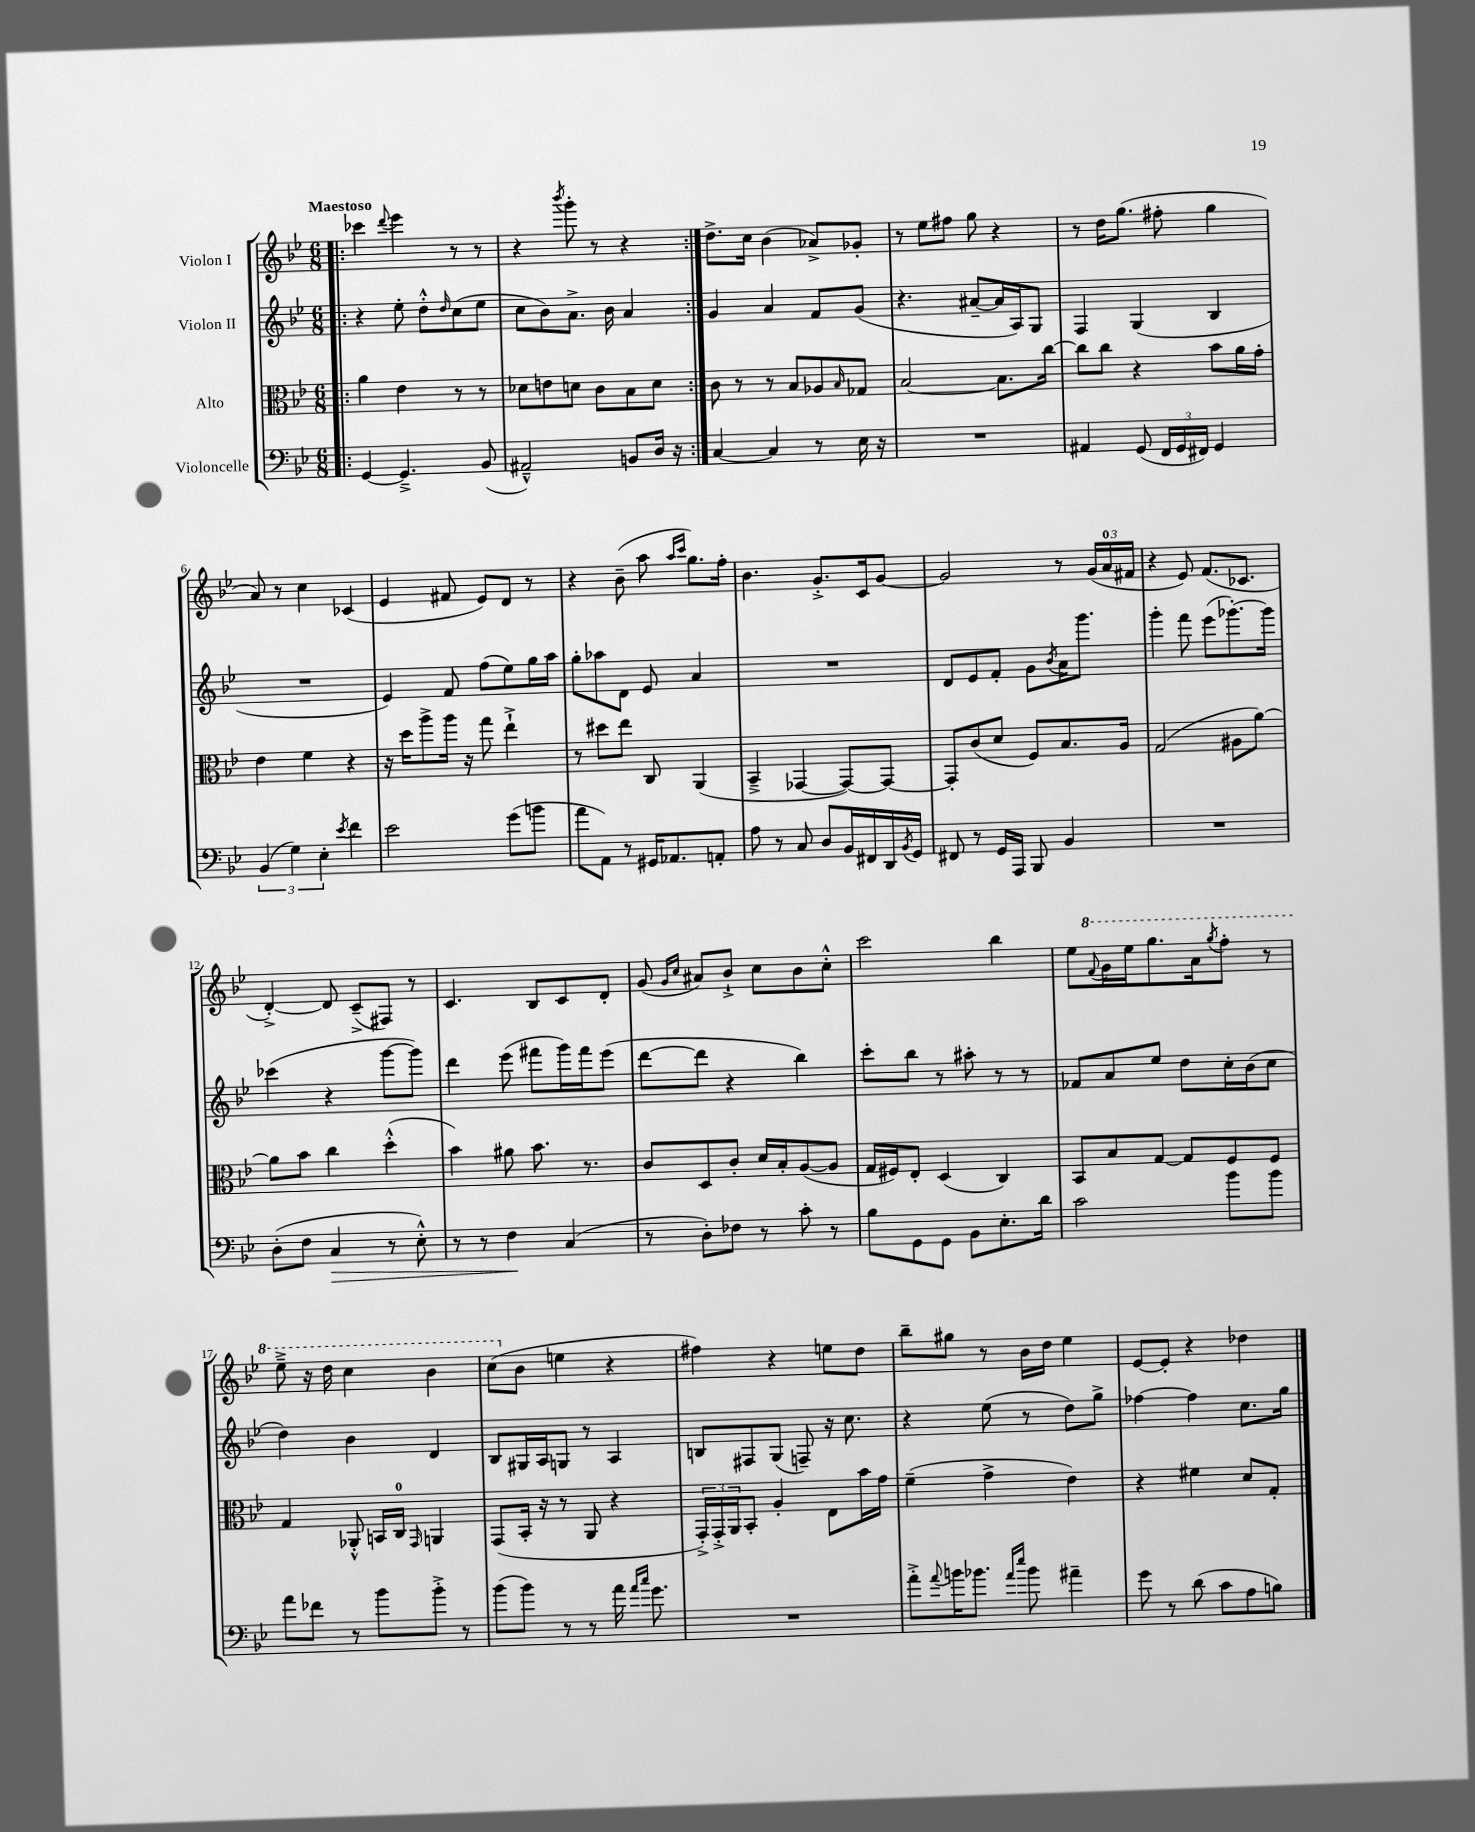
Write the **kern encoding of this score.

**kern	**kern	**kern	**kern
*staff4	*staff3	*staff2	*staff1
*clefF4	*clefC3	*clefG2	*clefG2
*k[b-e-]	*k[b-e-]	*k[b-e-]	*k[b-e-]
*M6/8	*M6/8	*M6/8	*M6/8
=!|:	=!|:	=!|:	=!|:
[4GG/	4a\	4r	4ccc-\
.	.	.	8qqddd/
4.GG~^/]	4e-\	8ee-'\	4eee-\
.	.	8dd'^^\L	.
.	.	16qqdd/	.
.	8r	(8cc\	8r
(8BB-/	8r	8ee-\J	8r
=	=	=	=
2AA#~^^/)	8d-\L	8cc\L	4r
.	8e\	8b-\)	.
.	.	.	8qbbb-/
.	8d\J	8.a^\J	8ggg'\
.	8c\L	.	8r
.	.	16b-\	.
8BB/L	8B-\	4a/	4r
16D/Jk	8d\J	.	.
16r	.	.	.
=:|!	=:|!	=:|!	=:|!
[4C/	8c\	4g/	8.dd^\L
.	8r	.	.
.	.	.	16cc\Jk
4C/]	8r	4a/	(4b-\
.	8B-/L	.	.
8r	8A-/	8f/L	8a-^/L)
.	16qqB-/	.	.
16E-\	8G-/J	(8g/J	8g-'/J
16r	.	.	.
=	=	=	=
2.r	[2B-/	4.r	8r
.	.	.	8ee-\L
.	.	.	8ff#\J
.	.	[8a#~/L	8gg\
.	8.B-\]L	16a#/]L	4r
.	.	16A/J)	.
.	.	8G/J	.
.	[16cc\Jk	.	.
=	=	=	=
4AA#/	8cc\]L	4F/	8r
.	8cc\J	.	16dd\LK
.	.	.	(8.gg\J
(8GG/	4r	(4G/	.
24FF/LL	.	.	8ff#'\
24GG/	.	.	.
24FF#/JJ)	.	.	.
4GG/	8b-\L	4B-/	4gg\
.	16a\L	.	.
.	16g'\JJ	.	.
=	=	=	=
(6BB-/	4e-\	2.r	8a/)
.	.	.	8r
6G\)	.	.	.
.	4f\	.	4cc\
6E-'\	.	.	.
8qe-/	.	.	.
4f\	4r	.	(4c-/
=	=	=	=
2e-\	16r	4e-/)	4e-/
.	16dd\LK	.	.
.	8aa^\	.	.
.	16aa\Jk	8f/	8f#/
.	16r	.	.
.	8gg\	(8ff\L	8e-/L)
(8g\L	4ee-`^\	8ee-\)	8d/J
8b\J	.	16gg\L	8r
.	.	16aa\JJ	.
=	=	=	=
8a\L	8r	8gg'\L	4r
8AA\J)	8dd#\L	8aa-\	.
8r	8ee-\J	8d\J	(8b-~\
16GG#/LK	8C/	8e-/	8aa\
8.AA-/	.	.	.
.	.	.	16qqaa/LL
.	.	.	16qqccc/JJ
.	(4AA/	4a/	8.gg\L)
8AA'/J	.	.	.
.	.	.	16ff'\Jk
=	=	=	=
8A\	4BB-~^/	2.r	4.b-\
8r	.	.	.
8C/	[4GG-/	.	.
8D/L	.	.	8.g'^/L
16BB-/L	8GG-/_L)	.	.
16FF#/	.	.	16c/k
16DD/	8GG-/_J	.	[8g/J
8qBB-/	.	.	.
16GG/JJ	.	.	.
=	=	=	=
8FF#/	8GG-'/]L	8d/L	2g/]
8r	(8c/	8e-/	.
16GG/LL	8d/J	8f'/J	.
16AAA/JJ	.	.	.
8BBB-/	8F/L)	8g\L	.
.	.	8qb-/	.
4BB-/	8.B-/	16a\K	8r
.	.	8.ggg\J	.
.	.	.	(24g/LL
.	.	.	24a/
.	16A/Jk	.	.
.	.	.	24f#/JJ
=	=	=	=
2.r	(2G/	4ggg'\	4r
.	.	8fff\	8e-/)
.	.	(8eee-\L	(8.f/L
.	8A#\L	[8.ggg-'\)	.
.	.	.	8.c-/J
.	[8a\J)	.	.
.	.	16ggg-\]Jk	.
=	=	=	=
(8D'\L	8a\]L	(4ccc-\	[4d'^/)
8F\J	8b-\J	.	.
4C/	4cc\	4r	8d/]
.	.	.	(8c~^/L
8r	(4dd'^^\	[8ggg\L	8F#/J)
8E-'^^\)	.	8ggg\]J)	8r
=	=	=	=
8r	4b-\)	4ddd\	4.c/
8r	.	.	.
4F\	8a#\	(8eee-\	.
.	8.b-\	8fff#\L	8B-/L
(4C/	.	16ggg\L)	8c/
.	8.r	16fff#\J	.
.	.	(8eee-\J	8d'/J
=	=	=	=
8r	8c/L	[8ddd\L	(8g/
.	.	.	16qqg/LL
.	.	.	16qqcc/JJ
8D'\L)	8D/	8ddd\]J	8a#/L)
8F-\J	8c'/J	4r	8b-`^/J
8r	16d/LL	.	8cc\L
.	16B-'/J	.	.
8c'\	([8A/	4bb-\)	8b-\
8r	8A/]J	.	8cc'^^\J
=	=	=	=
8B-\L	16G/LL	8ccc'\L	2ccc\
.	16F#/J)	.	.
8GG\	8E-'/J	8bb-\J	.
8GG\J	(4D/	8r	.
8BB-\L	.	8aa#'\	.
8.E-'\	4C/)	8r	4bb-\
.	.	8r	.
16d\Jk	.	.	.
=	=	=	=
2c\	8BB-/L	8f-/L	8ee-\L
.	.	.	8qqff/
.	8B-/	8a/	16gg\L
.	.	.	16eee-\J
.	[8G/J	8ee-/J	8.ggg\
.	8G/]L	8dd\L	.
.	.	.	16aa\k
.	.	.	8qggg/
8b-\L	8F/	16cc'\L	8fff'\J
.	.	(16b-\J	.
8b-\J	8F/J	8cc\J	8r
=	=	=	=
8a\L	4G/	4dd\)	8eee-~^\
8f-\J	.	.	16r
.	.	.	16ddd\
8r	8AA-'^^/	4b-\	4ccc\
8b-\L	16BB/LL	.	.
.	16C/JJ	.	.
.	16qqGG/	.	.
8b-'^\J	4AA/	4d/	4bb-\
8r	.	.	.
=	=	=	=
(8b-\L	(8GG/L	8B-/L	(8ccc\L
8b-\J)	16BB-'/Jk	16G#/L	8b-\J
.	16r	16A/J	.
8r	8r	8G/J	4ee\
8r	8AA/	8r	.
16a\	4r	4A/	4r
16qqa/LL	.	.	.
16qqcc/JJ	.	.	.
8.g\	.	.	.
=	=	=	=
2.r	24GG'^/LL)	8B/L	4ff#\)
.	24GG'^/	.	.
.	24AA/J	.	.
.	8BB-'/J	8F#/	.
.	4A'/	(8G/J	4r
.	.	8F~/)	.
.	8E-\L	16r	8ee\L
.	.	8.cc\	.
.	16b-\L	.	8dd\J
.	16g\JJ	.	.
=	=	=	=
8a'^\L	(4f~\	4r	8bb-~\L
8qqa/	.	.	.
16b\K	.	.	8gg#\J
8.b-\J	.	.	.
.	4g^\	(8ee-\	8r
16qqa/LL	.	.	.
16qqee-/JJ	.	.	.
8b-\	.	8r	16b-\LL
.	.	.	16dd\JJ
4a#~\	4e-\)	8dd\L)	4ee-\
.	.	8gg^\J	.
=	=	=	=
8g\	4r	[4ff-\	[8e-/L
8r	.	.	8e-'/]J
(8d\	4f#\	4ff-\]	4r
8c\L	.	.	.
8A\	8d/L	8.cc\L	4dd-\
8B\J)	8G'/J	.	.
.	.	16gg\Jk	.
==	==	==	==
*-	*-	*-	*-
